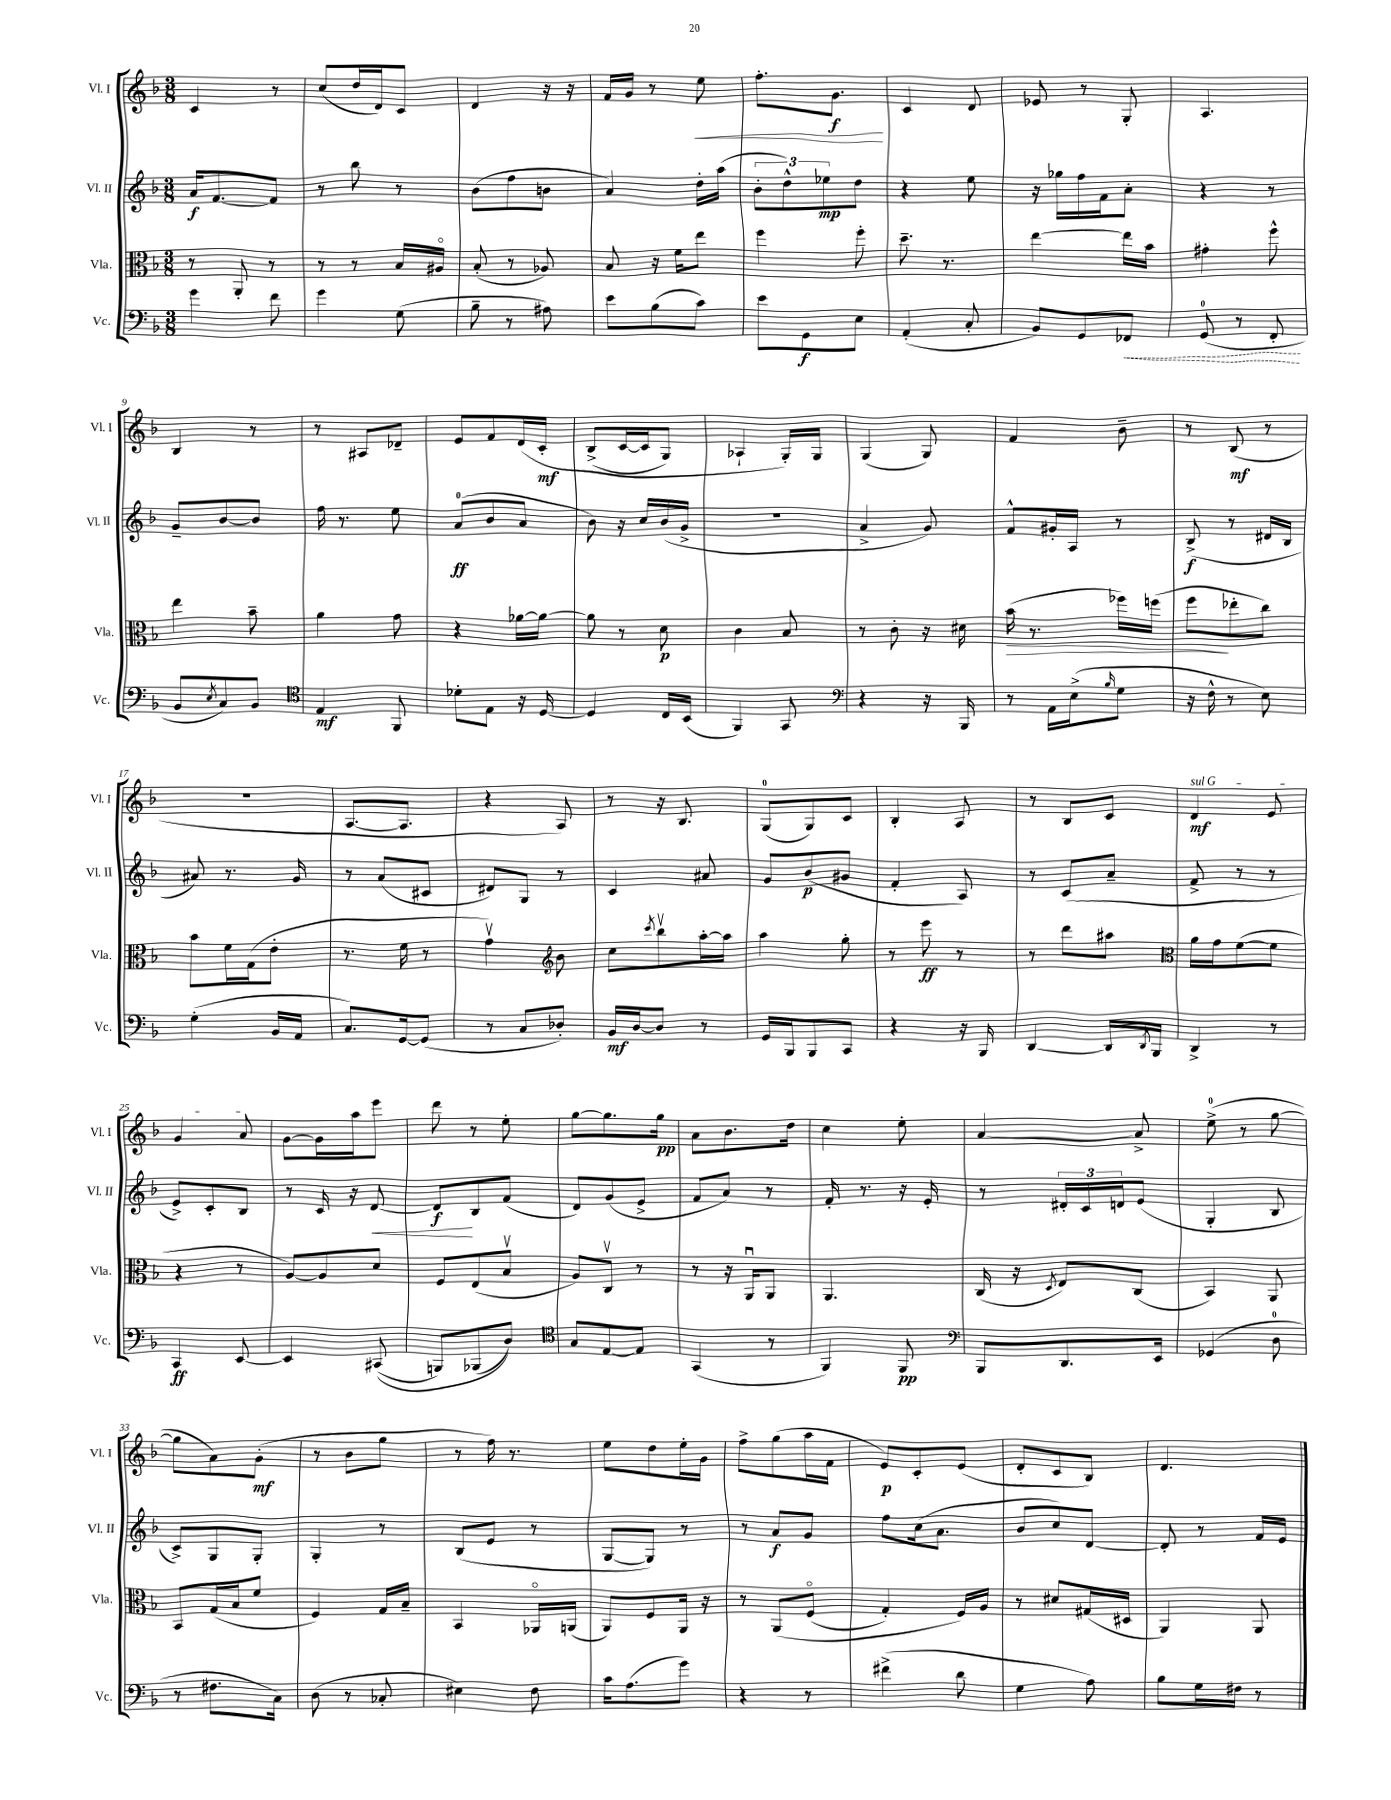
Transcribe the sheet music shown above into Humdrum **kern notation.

**kern	**dynam	**kern	**dynam	**kern	**dynam	**kern	**dynam
*part4	*part4	*part3	*part3	*part2	*part2	*part1	*part1
*staff4	*staff4	*staff3	*staff3	*staff2	*staff2	*staff1	*staff1
*I"Vc.	*	*I"Vla.	*	*I"Vl. II	*	*I"Vl. I	*
*I'Vc.	*	*I'Vla.	*	*I'Vl. II	*	*I'Vl. I	*
*clefF4	*	*clefC3	*	*clefG2	*	*clefG2	*
*k[b-]	*	*k[b-]	*	*k[b-]	*	*k[b-]	*
*M3/8	*	*M3/8	*	*M3/8	*	*M3/8	*
=1	=1	=1	=1	=1	=1	=1	=1
4g\	.	8r	.	16a/KL	f	4c/	.
.	.	.	.	[8.f/	.	.	.
.	.	8AA'/	.	.	.	.	.
8f\	.	8r	.	8f/J]	.	8r	.
=2	=2	=2	=2	=2	=2	=2	=2
4g\	.	8r	.	8r	.	(8cc/L	.
.	.	8r	.	8bb-\	.	16dd/L	.
.	.	.	.	.	.	16d/J)	.
(8G\	.	16B-/LL	.	8r	.	8c/J	.
.	.	16A#X/JJ	.	.	.	.	.
=3	=3	=3	=3	=3	=3	=3	=3
8B-~\	.	(8B-'/	.	(8b-\L	.	4d/	.
8r	.	8r	.	8ff\	.	.	.
8A#X\)	.	8A-X/)	.	8bn\J	.	16r	.
.	.	.	.	.	.	16r	.
=4	=4	=4	=4	=4	=4	=4	=4
8e\L	.	8B-/	.	4a/)	.	16f/LL	.
.	.	.	.	.	.	16g/JJ	.
(8B-\	.	16r	.	.	.	8r	.
.	.	16f\KL	.	.	.	.	.
!	!	!	!	!	!	!	!LO:HP:b
8c\J)	.	8ee\J	.	16dd'\LL	.	8ee\	<
.	.	.	.	(16aa\JJ	.	.	.
=5	=5	=5	=5	=5	=5	=5	=5
8e\L	.	4ff\	.	12b-'\L	.	8.ff'\L	.
.	.	.	.	12dd^^\)	.	.	.
8GG\	f	.	.	.	.	.	.
.	.	.	.	12ee-X\	mp	.	.
.	.	.	.	.	.	8.g\J	f
8E\J	.	8ff'\	.	8dd\J	.	.	.
.	.	.	.	.	.	.	[
=6	=6	=6	=6	=6	=6	=6	=6
(4AA'/	.	8.dd~\	.	4r	.	4c/	.
.	.	8.r	.	.	.	.	.
8C'/	.	.	.	8ee\	.	8d/	.
=7	=7	=7	=7	=7	=7	=7	=7
8BB-/L)	.	[4ee\	.	16r	.	8e-X/	.
.	.	.	.	16gg-X\LL	.	.	.
8GG/	.	.	.	16ff\	.	8r	.
.	.	.	.	16f\J	.	.	.
!	!LO:HP:b	!	!	!	!	!	!
8FF-X/J	<	16ee\LL]	.	8a'\J	.	8G'/	.
.	.	16b-\JJ	.	.	.	.	.
=8	=8	=8	=8	=8	=8	=8	=8
(8GG/	.	4g#X'\	.	4r	.	4.A/	.
8r	.	.	.	.	.	.	.
8FF'/	.	8ff^^\	.	8r	.	.	.
.	[	.	.	.	.	.	.
!!LO:LB:g=z
=9	=9	=9	=9	=9	=9	=9	=9
8BB-/L	.	4ee\	.	8g~/L	.	4B-/	.
8qE/	.	.	.	.	.	.	.
8C/)	.	.	.	[8b-/	.	.	.
8BB-/J	.	8b-~\	.	8b-/J]	.	8r	.
=10	=10	=10	=10	=10	=10	=10	=10
*clefC4	*	*	*	*	*	*	*
4E/	mf	4a\	.	16ff\	.	8r	.
.	.	.	.	8.r	.	.	.
.	.	.	.	.	.	8A#X/L	.
8FF/	.	8g\	.	8ee\	.	8d-X~/J	.
=11	=11	=11	=11	=11	=11	=11	=11
8d-X'\L	.	4r	.	(8a/L	ff	8e/L	.
8E\J	.	.	.	8b-/	.	8f/	.
16r	.	[16a-X\LL	.	8a/J	.	(16d/L	.
[16D/	.	16a-\JJ_	.	.	.	16c'/JJ	mf
=12	=12	=12	=12	=12	=12	=12	=12
4D/]	.	8a-\]	.	8b-\)	.	(8B-^/L	.
.	.	8r	.	16r	.	[16c/L	.
.	.	.	.	16cc/LL	.	16c/J]	.
16C/LL	.	8d\	p	(16b-/	.	8G/J)	.
(16BB-/JJ	.	.	.	16g^/JJ	.	.	.
=13	=13	=13	=13	=13	=13	=13	=13
4FF/)	.	4c\	.	4.r	.	4A-X`/	.
8GG/	.	8B-/	.	.	.	16G'/LL)	.
.	.	.	.	.	.	16G/JJ	.
=14	=14	=14	=14	=14	=14	=14	=14
*clefF4	*	*	*	*	*	*	*
4r	.	8r	.	4a^/	.	(4G/	.
.	.	8c'\	.	.	.	.	.
16r	.	16r	.	8g/)	.	8G/)	.
16BBB-/	.	16d#X\	.	.	.	.	.
=15	=15	=15	=15	=15	=15	=15	=15
!	!	!	!LO:HP:b	!	!	!	!
8r	.	(16b-\	>	8f^^/L	.	4f/	.
.	.	8.r	.	.	.	.	.
16AA\LL	.	.	.	16g#X'/L	.	.	.
(16E^\J	.	.	.	16A/JJ	.	.	.
16qqB-/	.	.	.	.	.	.	.
8G\J	.	16ff-X\LL)	.	8r	.	8b-~\	.
.	.	(16ffn\JJ	.	.	.	.	.
=16	=16	=16	=16	=16	=16	=16	=16
16r	.	8ff\L	.	(8B-^/	f	8r	.
16F^^\	.	.	.	.	.	.	.
8r	.	8ee-X'\	]	8r	.	(8B-/	mf
8E\)	.	8cc\J)	.	16d#X/LL	.	8r	.
.	.	.	.	16B-/JJ	.	.	.
!!LO:LB:g=z
=17	=17	=17	=17	=17	=17	=17	=17
(4G'\	.	8b-\L	.	8a#X/)	.	4.r	.
.	.	16f\L	.	8.r	.	.	.
.	.	(16G\J	.	.	.	.	.
16BB-/LL	.	8e'\J	.	.	.	.	.
16AA/JJ	.	.	.	16g/	.	.	.
=18	=18	=18	=18	=18	=18	=18	=18
8.C/L)	.	8.r	.	8r	.	[8.A/L	.
.	.	.	.	(8a/L	.	.	.
[16GG/k	.	16f\	.	.	.	8.A/J]	.
(8GG/J]	.	8r	.	8c#X/J	.	.	.
=19	=19	=19	=19	=19	=19	=19	=19
8r	.	4gv\)	.	8d#X/L)	.	4r	.
8C/L	.	.	.	8G/J	.	.	.
*	*	*clefG2	*	*	*	*	*
8D-X'/J)	.	8b-\	.	8r	.	8A/)	.
=20	=20	=20	=20	=20	=20	=20	=20
16BB-/LL	mf	8cc\L	.	4c/	.	8r	.
[16D/J	.	.	.	.	.	.	.
.	.	8qccc/	.	.	.	.	.
8D/J]	.	8bb-v\	.	.	.	16r	.
.	.	.	.	.	.	8.B-/	.
8r	.	[16aa'\L	.	8a#X/	.	.	.
.	.	16aa\JJ]	.	.	.	.	.
=21	=21	=21	=21	=21	=21	=21	=21
16GG/LL	.	4aa\	.	8g/L	.	(8G/L	.
16BBB-/J	.	.	.	.	.	.	.
8BBB-/	.	.	.	(8b-/	p	8G/)	.
8CC/J	.	8gg'\	.	8g#X/J	.	8c/J	.
=22	=22	=22	=22	=22	=22	=22	=22
4r	.	8r	.	4f'/	.	4B-'/	.
.	.	8eee\	ff	.	.	.	.
16r	.	8r	.	8A/)	.	8A/	.
16BBB-/	.	.	.	.	.	.	.
=23	=23	=23	=23	=23	=23	=23	=23
[4DD/	.	8r	.	8r	.	8r	.
.	.	8ddd\L	.	(8c/L	.	8B-/L	.
16DD/LL]	.	8aa#X\J	.	8a~/J	.	8c/J	.
8qDD/	.	.	.	.	.	.	.
16BBB-/JJ	.	.	.	.	.	.	.
=24	=24	=24	=24	=24	=24	=24	=24
*	*	*clefC3	*	*	*	*	*
!	!	!	!	!	!	!LO:TX:a:i:t=sul G	!
4DD^/	.	16a\LL	.	8f^/	.	4d/	mf
.	.	16g\J	.	.	.	.	.
.	.	([8f\	.	8r	.	.	.
8r	.	8f\J]	.	8r	.	8e/	.
!!LO:LB:g=z
=25	=25	=25	=25	=25	=25	=25	=25
4CC/	ff	4r	.	8e^/L)	.	4g/	.
.	.	.	.	8c'/	.	.	.
[8EE/	.	8r	.	8B-/J	.	8a/	.
=26	=26	=26	=26	=26	=26	=26	=26
4EE/]	.	[8A/L)	.	8r	.	[8g\L	.
.	.	8A/]	.	16c/	.	16g\L]	.
.	.	.	.	16r	.	16aa\J	.
!	!	!	!	!	!LO:HP:b	!	!
((8CC#X/	.	8d/J	.	[8d/	<	8eee\J	.
=27	=27	=27	=27	=27	=27	=27	=27
8BBBn/L)	.	8F/L	.	8d/L]	f	8ddd\	.
(8BBB-X/	.	(8E/	.	8B-/	[	8r	.
8D/J))	.	8B-v/J	.	(8f/J	.	8ee'\	.
=28	=28	=28	=28	=28	=28	=28	=28
*clefC4	*	*	*	*	*	*	*
8G/L	.	8A/L)	.	8d/L)	.	[8gg\L	.
[8E/	.	8Cv/J	.	(8g/	.	8.gg\]	.
8E/J]	.	8r	.	8e^/J	.	.	.
.	.	.	.	.	.	16gg\Jk	pp
=29	=29	=29	=29	=29	=29	=29	=29
(4GG/	.	8r	.	8f/L	.	8a\L	.
.	.	16r	.	8a/J)	.	8.b-\	.
.	.	16AAu/KL	.	.	.	.	.
8r	.	8AA/J	.	8r	.	.	.
.	.	.	.	.	.	16dd\Jk	.
=30	=30	=30	=30	=30	=30	=30	=30
4FF/)	.	4.AA/	.	16f'/	.	4cc\	.
.	.	.	.	8.r	.	.	.
8FF/	pp	.	.	16r	.	8ee'\	.
.	.	.	.	16e'/	.	.	.
=31	=31	=31	=31	=31	=31	=31	=31
*clefF4	*	*	*	*	*	*	*
8BBB-/L	.	(16C/	.	8r	.	[4a/	.
.	.	16r	.	.	.	.	.
.	.	8qD/	.	.	.	.	.
8.DD/	.	8E/L)	.	24d#X'/LL	.	.	.
.	.	.	.	24c/	.	.	.
.	.	.	.	24dn/J	.	.	.
.	.	(8C/J	.	(8e/J	.	8a^/]	.
16EE/Jk	.	.	.	.	.	.	.
=32	=32	=32	=32	=32	=32	=32	=32
(4GG-X/	.	4BB-/)	.	4G'/	.	(8ee^\	.
.	.	.	.	.	.	8r	.
8D\	.	8AA/	.	8B-/	.	[8gg\	.
!!LO:LB:g=z
=33	=33	=33	=33	=33	=33	=33	=33
8r	.	8BB-/L	.	8c^/L)	.	8gg\L]	.
8.F#X\L	.	(16G/L	.	8G/	.	8a\)	.
.	.	16B-/J	.	.	.	.	.
.	.	8f/J	.	8G'/J	.	(8g'\J	mf
16C\Jk)	.	.	.	.	.	.	.
=34	=34	=34	=34	=34	=34	=34	=34
(8D\	.	4F/)	.	4G'/	.	8r	.
8r	.	.	.	.	.	8b-\L	.
8C-X'/	.	16G/LL	.	8r	.	8gg\J	.
.	.	16B-~/JJ	.	.	.	.	.
=35	=35	=35	=35	=35	=35	=35	=35
4E#X\)	.	4BB-/	.	(8B-/L	.	8r	.
.	.	.	.	8e/J	.	16ff\)	.
.	.	.	.	.	.	8.r	.
8F\	.	16AA-X/LL	.	8r	.	.	.
.	.	(16AAn/JJ	.	.	.	.	.
=36	=36	=36	=36	=36	=36	=36	=36
16c\KL	.	8AA/L)	.	[8G/L	.	8ee\L	.
(8.A\	.	.	.	.	.	.	.
.	.	8F/	.	8G/J])	.	8dd\	.
8g\J)	.	16AA/Jk	.	8r	.	16ee'\L	.
.	.	16r	.	.	.	16g\JJ	.
=37	=37	=37	=37	=37	=37	=37	=37
4r	.	8r	.	8r	.	8ff^\L	.
.	.	(8AA/L	.	8a/L	f	(8gg\	.
8r	.	(8F/J	.	8g/J	.	16aa\L	.
.	.	.	.	.	.	16f\JJ	.
=38	=38	=38	=38	=38	=38	=38	=38
(4f#X^\	.	4G'/)	.	8ff\L	.	8e/L)	p
.	.	.	.	(16cc\k	.	8c'/	.
.	.	.	.	8.a\J	.	.	.
8d\	.	16F/LL)	.	.	.	(8e/J	.
.	.	16A/JJ	.	.	.	.	.
=39	=39	=39	=39	=39	=39	=39	=39
4G\	.	8r	.	8b-/L	.	8d'/L	.
.	.	8d#X/L	.	8cc/)	.	8c/	.
8A\)	.	(16G#X/L	.	[8d/J	.	8B-/J)	.
.	.	16D#X/JJ	.	.	.	.	.
=40	=40	=40	=40	=40	=40	=40	=40
8B-\L	.	4AA/)	.	8d'/]	.	4.d/	.
16G\L	.	.	.	8r	.	.	.
16F#X\JJ	.	.	.	.	.	.	.
8r	.	8AA/	.	16f/LL	.	.	.
.	.	.	.	16e/JJ	.	.	.
==	==	==	==	==	==	==	==
*-	*-	*-	*-	*-	*-	*-	*-
